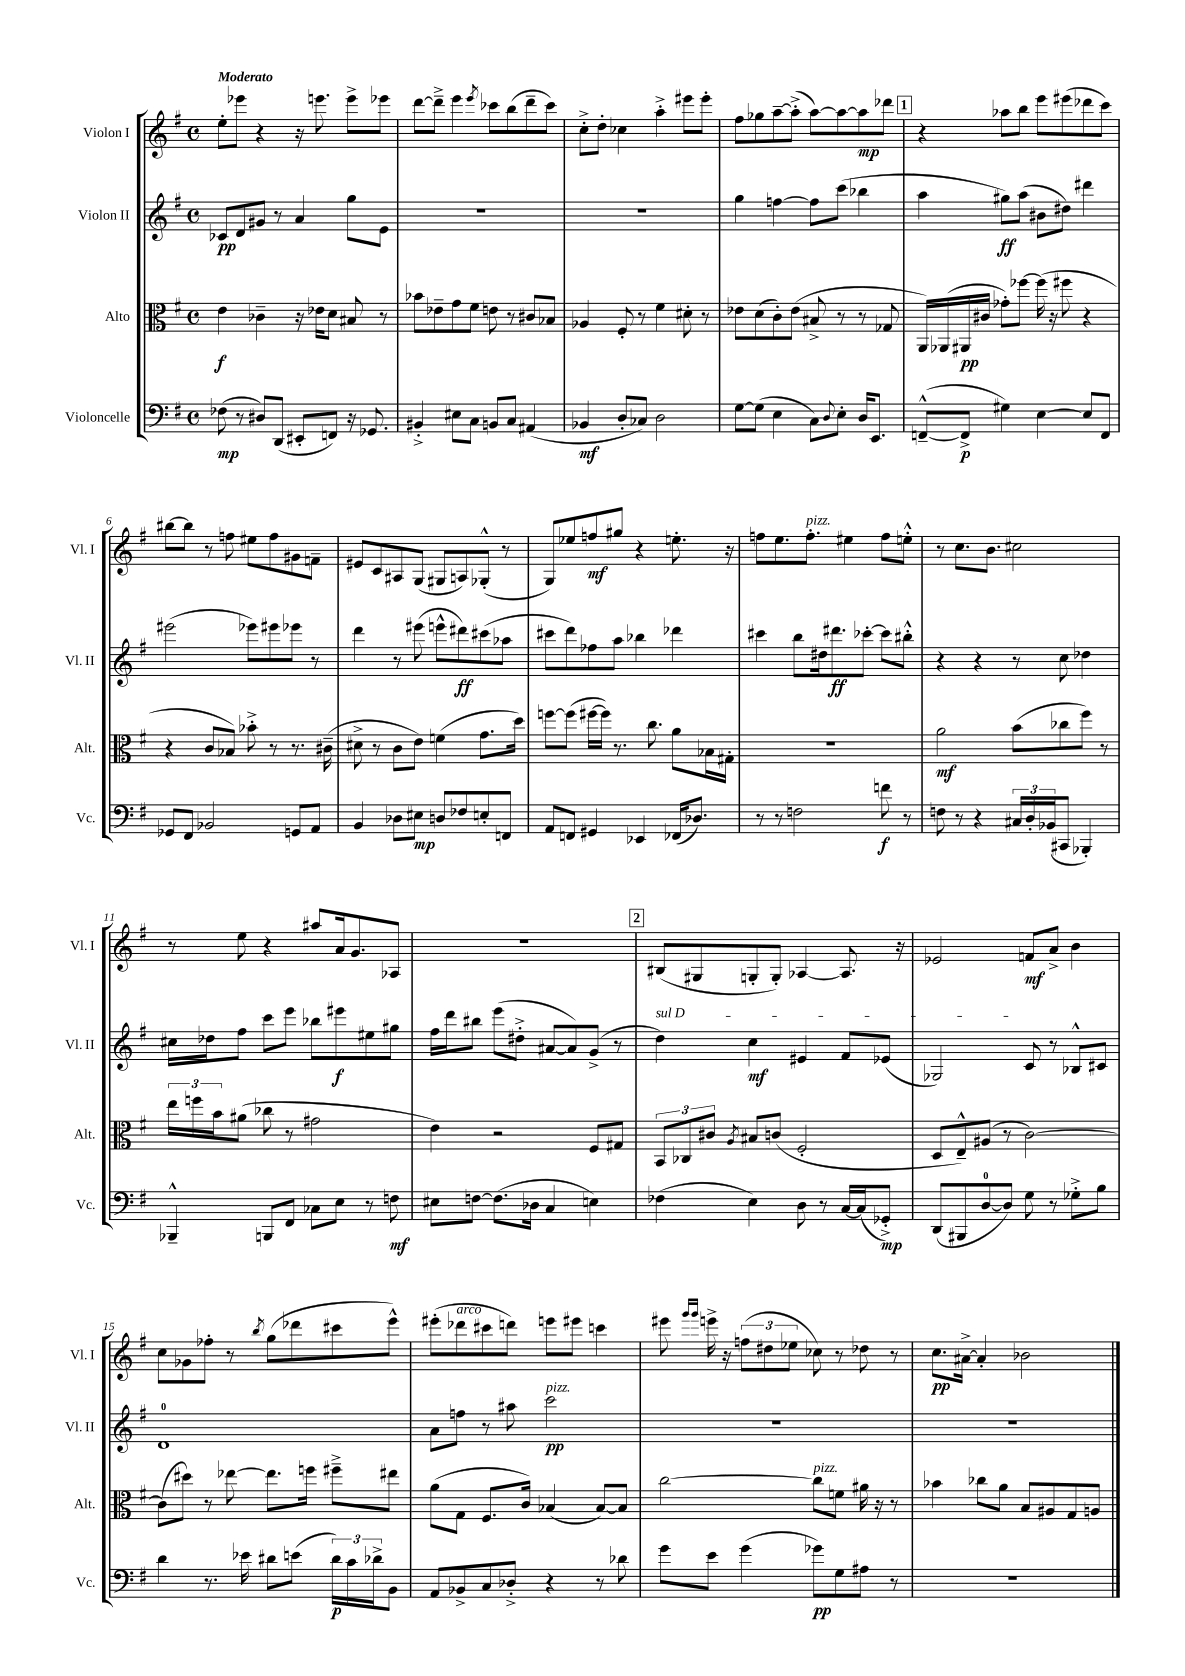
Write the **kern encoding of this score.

**kern	**kern	**kern	**kern
*staff4	*staff3	*staff2	*staff1
*clefF4	*clefC3	*clefG2	*clefG2
*k[f#]	*k[f#]	*k[f#]	*k[f#]
*M4/4	*M4/4	*M4/4	*M4/4
*met(c)	*met(c)	*met(c)	*met(c)
(8F-	4e	8c-	8ee'
8r	.	8d	8eee-
8D#)	4c-~	8g#	4r
(8DD	.	8r	.
8EE#'	16r	4a	16r
.	16e-	.	8.eee
8FF)	8d	.	.
16r	8B#	8gg	8eee^
8.GG-	.	.	.
.	8r	8e	8eee-
=	=	=	=
4BB#'^	8b-	1r	[8ddd
.	8e-~	.	8ddd~^]
8E#	8g	.	4eee
8C	8f#	.	.
.	.	.	8qeee
8BB	8e	.	8ccc-
8C	8r	.	(8bb
(4AA#	8c#	.	8ddd~
.	8B-	.	8ccc-)
=	=	=	=
4BB-	4A-	1r	8cc'^
.	.	.	8dd'
8D'	8F#'	.	4cc-
8C-)	8r	.	.
2D	4f#	.	4aa'^
.	8d#'	.	8eee#
.	8r	.	8eee#'
=	=	=	=
[8G	8e-	4gg	8ff#
(8G]	(8d	.	8gg-
4E	8c')	[4ff	[8aa~
.	(8e-	.	(8aa'^]
8C)	8B#^	8ff]	[8aa)
8qqD	.	.	.
8E'	8r	(8ccc	8aa_
16D	8r	4bb-	8aa]
8.EE	.	.	.
.	8G-	.	8ddd-
=	=	=	=
([8FF~^^	16AA)	4aa	4r
.	(16AA-	.	.
8FF^]	16AA#	.	.
.	16c#	.	.
4G#)	8g-')	8gg#)	8aa-
.	[8ff-	(8aa	8bb
[4E	(16ff-]	8b#	8eee
.	16r	.	.
.	8ff#	8dd#)	(8eee#
8E]	4r	4ddd#	8ddd-
8FF	.	.	8ccc)
=	=	=	=
8GG-	4r	(2eee#	[8bb#
8FF#	.	.	8bb#]
2BB-	8c	.	8r
.	8B-)	.	8ff
.	8b-'^	8eee-)	8ee#
.	8r	8eee#	8ff
8GG	8.r	8eee-	8g#
8AA	.	8r	8f~
.	(16c#~	.	.
=	=	=	=
4BB	8d#^	4ddd	8e#
.	8r	.	8c
8D-	8c	8r	8A#
8E#	8e)	(8eee#	(8G
8D	(4f	8eee^^	8G#
8F-	.	8ddd#)	8A)
8E'	8.g	(8ccc#	(8G-'^^
8FF	.	8aa-	8r
.	16dd)	.	.
=	=	=	=
8AA	[8ff	8ccc#	8G)
8FF	(8ff]	8ddd)	8ee-
4GG#	[16ff#	8ff-	8ff
.	16ff#])	.	.
.	8.r	8aa	8gg#
4EE-	.	4bb-	4r
.	8.cc	.	.
(16FF-	8a	4ddd-	8.ee'
8.D-)	.	.	.
.	16B-	.	.
.	16G#'	.	16r
=	=	=	=
8r	1r	4ccc#	8ff
8r	.	.	8.ee
2F	.	8bb	.
.	.	.	8.ff'
.	.	16dd#	.
.	.	8.ddd#	.
.	.	.	4ee#
.	.	[8ccc-'	.
8f	.	8ccc-]	8ff
8r	.	8bb#'^^	8ee'^^
=	=	=	=
8F	2a	4r	8r
8r	.	.	8.cc
4r	.	4r	.
.	.	.	8.b
24C#	(8b	8r	2cc#
24D'	.	.	.
(24BB-	.	.	.
8CC#	8cc-	8cc	.
4BBB-')	8ff#)	4dd-	.
.	8r	.	.
=	=	=	=
4BBB-~^^	24ee	16cc#	8r
.	24ff	.	.
.	.	16dd-	.
.	24b	.	.
.	(8a#	8ff#	8ee
8BBB	8cc-	8ccc	4r
8FF#	8r	8eee	.
8C-	2g#	8bb-	8aa#
8E	.	8eee#	16a
.	.	.	8.g
8r	.	8ee#	.
8F	.	8gg#	8A-
=	=	=	=
8E#	4e)	16ff#	1r
.	.	16ddd	.
[8F	.	8bb#	.
(8.F]	2r	(8eee	.
.	.	8dd#'^	.
16D-	.	.	.
4C	.	[8a#	.
.	.	8a#])	.
4E)	8F#	(8g^	.
.	8G#	8r	.
=	=	=	=
(4F-	12BB	4dd)	(8B#
.	12C-	.	.
.	.	.	8G#
.	12c#	.	.
.	8qA	.	.
4E)	8B#	4cc	8G'
.	(8c	.	8G')
8D	2F#'	4e#	[4A-
8r	.	.	.
[16C	.	8f#	8.A-]
(16C]	.	.	.
8GG-'^)	.	(8e-	.
.	.	.	16r
=	=	=	=
(8DD	8D	2G-)	2e-
8BBB#	8E~^^)	.	.
[8D	(8A#	.	.
8D])	8r	.	.
8G	[2c)	8c	8f
8r	.	8r	8a^
8G-'^	.	8B-^^	4b
8B	.	8c#	.
=	=	=	=
4d	(8c]	1d	8cc
.	8dd#)	.	8g-
8.r	8r	.	8ff-'
.	[8ee-	.	8r
16e-	.	.	.
.	.	.	8qbb
8d#	8.ee-]	.	(8gg
(8e	.	.	8ddd-
.	16ff	.	.
24d#)	8ff#~^	.	8ccc#
24c	.	.	.
24d-^	.	.	.
8BB	8ee#	.	8eee^^)
=	=	=	=
8AA	(8a	8a	(8eee#'
8BB-^	8G	8ff	8ddd-
8C	8.F#	8r	8ccc#
8D-'^	.	8aa#	8ddd)
.	16c)	.	.
4r	(4B-	2ccc	8eee
.	.	.	8eee#
8r	[8B-)	.	4ccc
8d-	8B-]	.	.
=	=	=	=
8g	[2cc	1r	8eee#
.	.	.	16qqggg
.	.	.	16qqggg
8e	.	.	16eee^
.	.	.	16r
(4g	.	.	(12ff
.	.	.	12dd#
.	.	.	12ee-
8g-)	8cc]	.	8cc-)
8G	8f	.	8r
8A#	16a#	.	8dd-
.	16r	.	.
8r	8r	.	8r
=	=	=	=
1r	4b-	1r	8.cc
.	.	.	[16a#^
.	8cc-	.	4a#']
.	8a	.	.
.	8B	.	2b-
.	8A#	.	.
.	8G	.	.
.	8A	.	.
==	==	==	==
*-	*-	*-	*-
